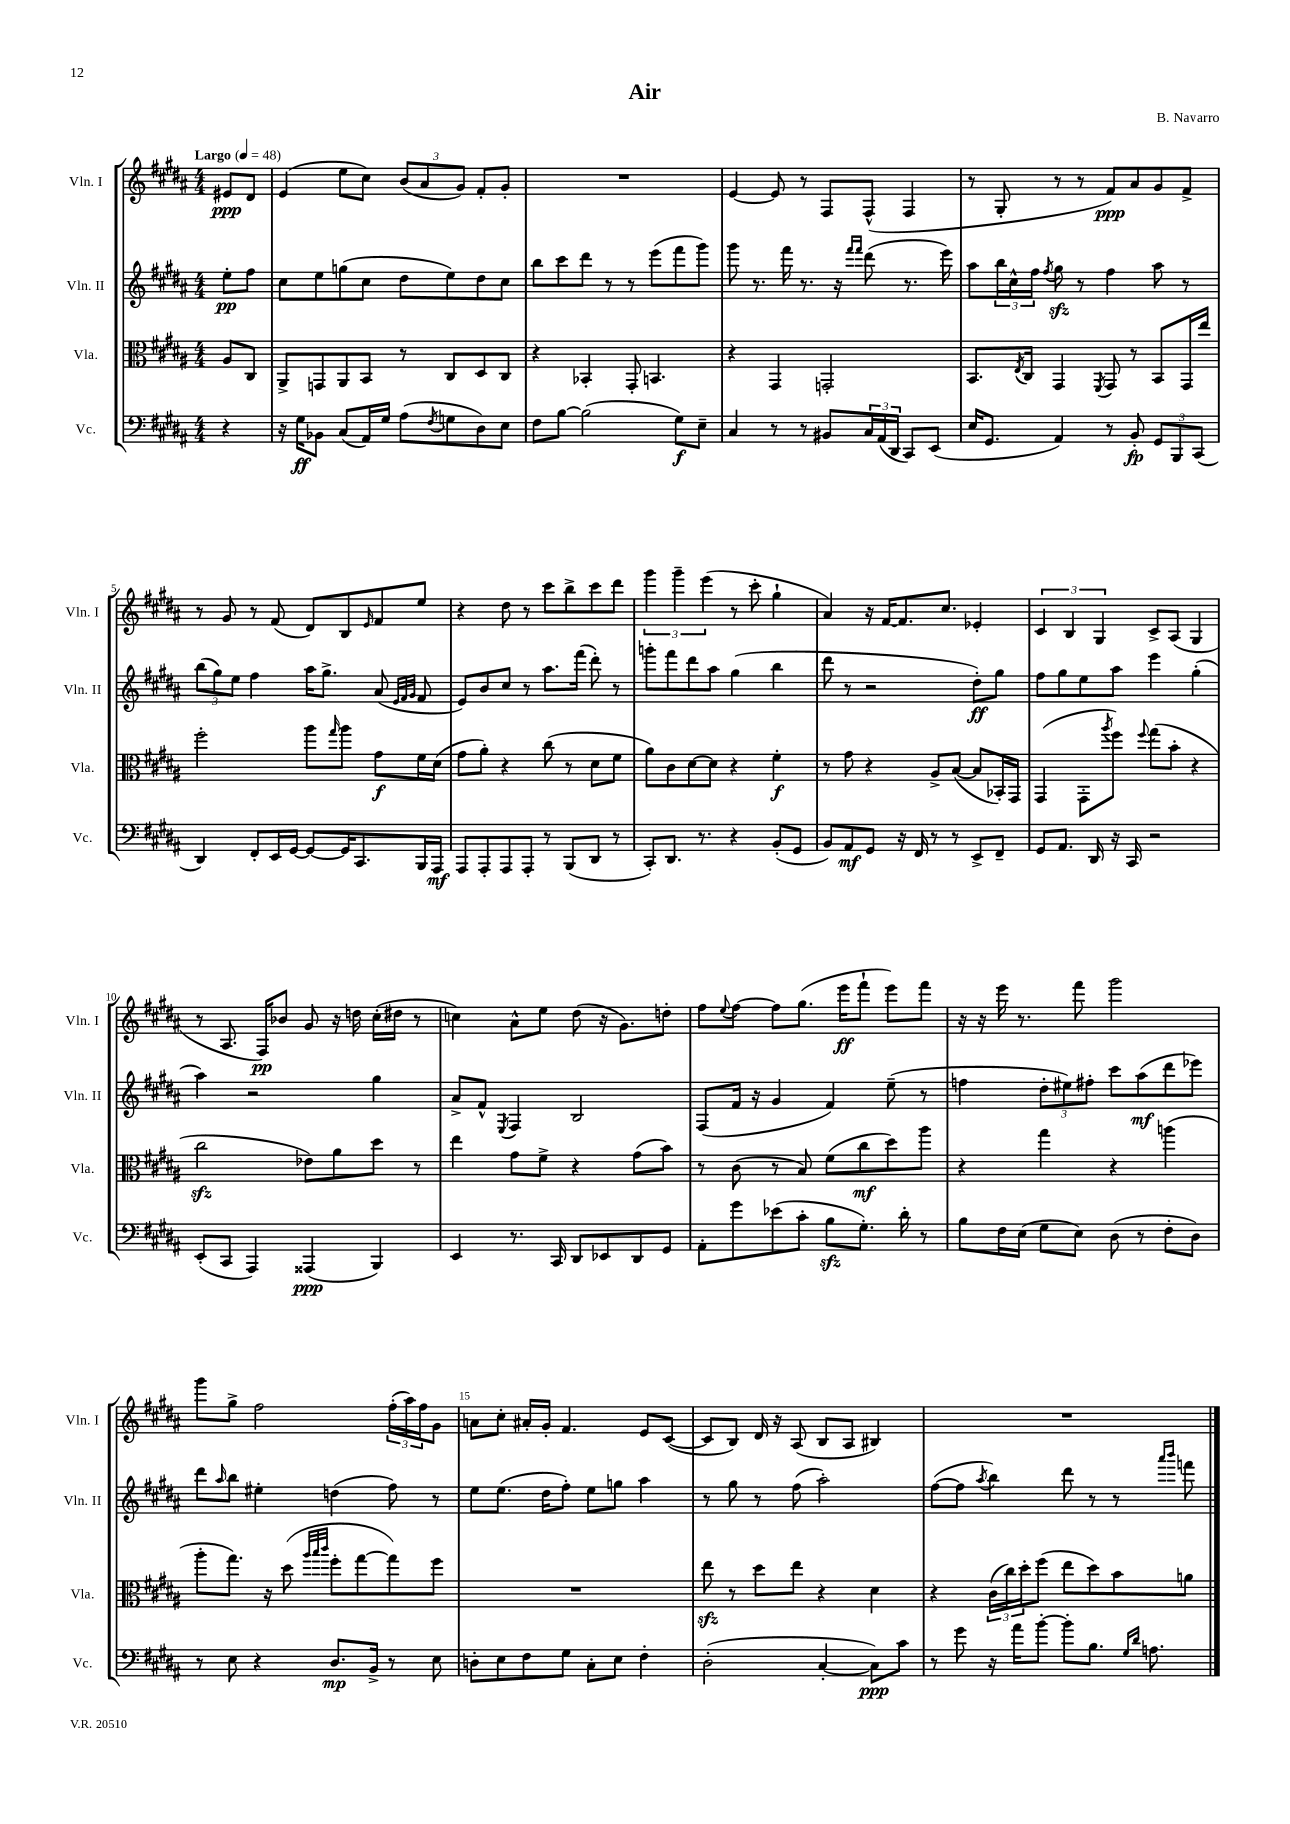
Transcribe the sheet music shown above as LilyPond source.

\header { title = "Air" composer = "B. Navarro" }
<<
\new StaffGroup <<
\new Staff = "s0" \with { instrumentName = "Vln. I" shortInstrumentName = "Vln. I" } {
    \clef treble \key b \major \numericTimeSignature \time 4/4 \partial 4 \tempo "Largo" 4 = 48
    eis'8\ppp dis'8 |
    e'4( e''8 cis''8) \tuplet 3/2 { b'8( ais'8 gis'8) } fis'8-. gis'8-. |
    R1 |
    e'4~ e'8 r8 fis8 fis8-^( fis4 |
    r8 gis8-. r8 r8 fis'8\ppp) ais'8 gis'8 fis'8-> |
    r8 gis'8 r8 fis'8( dis'8) b8 \grace { e'16 } fis'8 e''8 |
    r4 dis''8 r8 cis'''8 b''8-> cis'''8 dis'''8 |
    \tuplet 3/2 { gis'''4 gis'''4-- e'''4( } r8 cis'''8-. gis''4-! |
    ais'4) r16 fis'16~ fis'8. cis''8. ees'4-. |
    \tuplet 3/2 { cis'4 b4 gis4 } cis'8-> ais8( gis4 |
    r8 ais8. fis16\pp) bes'8 gis'8 r16 d''16 cis''16-.( dis''16 r8 |
    c''4) ais'8-^ e''8 dis''8( r16 gis'8.) d''8-. |
    fis''8 \appoggiatura { e''8 } fis''8~ fis''8 gis''8.( e'''16\ff fis'''8-! e'''8) fis'''8 |
    r16 r16 e'''16 r8. fis'''8 gis'''2 |
    gis'''8 gis''8-> fis''2 \tuplet 3/2 { fis''16-.( ais''16) fis''16 } gis'8 |
    a'8 cis''8-. ais'16-. gis'16-. fis'4. e'8 cis'8~( |
    cis'8 b8) dis'16 r16 ais8( b8 ais8 bis4) |
    R1 \bar "|." |
}
\new Staff = "s1" \with { instrumentName = "Vln. II" shortInstrumentName = "Vln. II" } {
    \clef treble \key b \major \numericTimeSignature \time 4/4 \partial 4
    e''8-.\pp fis''8 |
    cis''8 e''8 g''8( cis''8 dis''8 e''8) dis''8 cis''8 |
    b''8 cis'''8 dis'''8 r8 r8 e'''8( fis'''8 gis'''8) |
    gis'''8 r8. fis'''16 r8. r16 \grace { fis'''16 fis'''16 } dis'''8( r8. e'''16) |
    ais''8 \tuplet 3/2 { b''16 cis''16-^ fis''16 } \acciaccatura { fis''8 } gis''8\sfz r8 fis''4 ais''8 r8 |
    \tuplet 3/2 { b''8( gis''8) e''8 } fis''4 ais''16 gis''8.-> ais'8( \grace { e'32 fis'32 gis'32 } fis'8 |
    e'8) b'8 cis''8 r8 ais''8. fis'''16( dis'''8-.) r8 |
    g'''8-. fis'''8 dis'''8 ais''8 gis''4( b''4 |
    dis'''8 r8 r2 dis''8-.\ff) gis''8 |
    fis''8 gis''8 e''8 ais''8 e'''4 gis''4-.( |
    ais''4) r2 gis''4 |
    ais'8-> fis'8-^ \acciaccatura { e8 } fis4 b2 |
    fis8( fis'16 r16 gis'4 fis'4) e''8--( r8 |
    f''4 \tuplet 3/2 { dis''8-. eis''8) fis''8-. } cis'''8 ais''8\mf( dis'''8 ees'''8) |
    dis'''8 \grace { ais''16 } b''8 eis''4-. d''4( fis''8) r8 |
    e''8 e''8.( dis''16 fis''8-.) e''8 g''8 ais''4 |
    r8 gis''8 r8 fis''8( ais''2-.) |
    fis''8~( fis''8 \acciaccatura { ais''8 } b''4) dis'''8 r8 r8 \grace { ais'''16 b'''16 } f'''8 \bar "|." |
}
\new Staff = "s2" \with { instrumentName = "Vla." shortInstrumentName = "Vla." } {
    \clef alto \key b \major \numericTimeSignature \time 4/4 \partial 4
    ais8 cis8 |
    ais,8-> g,8 ais,8 b,8 r8 cis8 dis8 cis8 |
    r4 bes,4-. gis,8-. b,4. |
    r4 gis,4 g,2-. |
    b,8. \acciaccatura { e8 } cis16 gis,4 \acciaccatura { fis,8 } gis,8 r8 b,8 gis,16 e''16 |
    fis''2-. ais''8 \grace { gis''16 } ais''8 gis'8\f fis'16 dis'16( |
    gis'8 ais'8-.) r4 cis''8( r8 dis'8 fis'8 |
    ais'8) cis'8 dis'8~ dis'8 r4 fis'4-.\f |
    r8 gis'8 r4 ais8-> b8~( b8 bes,16-.) gis,16 |
    gis,4( gis,8-. \acciaccatura { ais''8 } fis''8) \appoggiatura { fis''8 } gis''8( b'8-. r4 |
    cis''2\sfz ees'8) ais'8 dis''8 r8 |
    e''4 gis'8 fis'8-> r4 gis'8( b'8) |
    r8 cis'8( r8 b8) fis'8( cis''8\mf dis''8) ais''8 |
    r4 gis''4 r4 a''4( |
    ais''8-. gis''8.) r16 dis''8( \grace { ais''32 b''32 cis'''32 } fis''8-. gis''8~ gis''8) fis''8 |
    R1 |
    e''8\sfz r8 dis''8 e''8 r4 dis'4 |
    r4 \tuplet 3/2 { cis'16( cis''16) dis''16-. } fis''8( e''8 dis''8) b'8 a'8 \bar "|." |
}
\new Staff = "s3" \with { instrumentName = "Vc." shortInstrumentName = "Vc." } {
    \clef bass \key b \major \numericTimeSignature \time 4/4 \partial 4
    r4 |
    r16 gis16\ff bes,8 cis8( ais,16) gis16 ais8( \acciaccatura { fis8 } g8 dis8) e8 |
    fis8 b8~ b2( gis8\f) e8-- |
    cis4 r8 r8 bis,8 \tuplet 3/2 { cis16 ais,16( dis,16 } cis,8) e,8( |
    e16 gis,8. ais,4) r8 b,8-.\fp \tuplet 3/2 { gis,8 b,,8 cis,8( } |
    dis,4) fis,8-. e,16 gis,16~ gis,8~ gis,16 cis,8. b,,16 ais,,16\mf |
    ais,,8 ais,,8-. ais,,8 ais,,8-. r8 b,,8( dis,8 r8 |
    cis,8-.) dis,8. r8. r4 b,8-.( gis,8 |
    b,8) ais,8\mf gis,8 r16 fis,16 r8 r8 e,8-> fis,8-- |
    gis,8 ais,8. dis,16 r16 cis,16 r2 |
    e,8-.( cis,8 ais,,4) aisis,,4\ppp( b,,4) |
    e,4 r8. cis,16 dis,8 ees,8 dis,8 gis,8 |
    ais,8-. gis'8 ees'8( cis'8-. b8\sfz gis8.-.) dis'16-. r8 |
    b8 fis16 e16( gis8 e8) dis8( r8 fis8-. dis8) |
    r8 e8 r4 dis8.\mp b,16-> r8 e8 |
    d8-. e8 fis8 gis8 cis8-. e8 fis4-. |
    dis2-.( cis4~-. cis8\ppp) cis'8 |
    r8 gis'8 r16 ais'16 b'8~-. b'8-. b8. \grace { gis16 dis'16 } a8. \bar "|." |
}
>>
>>
\layout { \context { \Score \override BarNumber.break-visibility = ##(#f #t #t) barNumberVisibility = #(every-nth-bar-number-visible 5) } }
